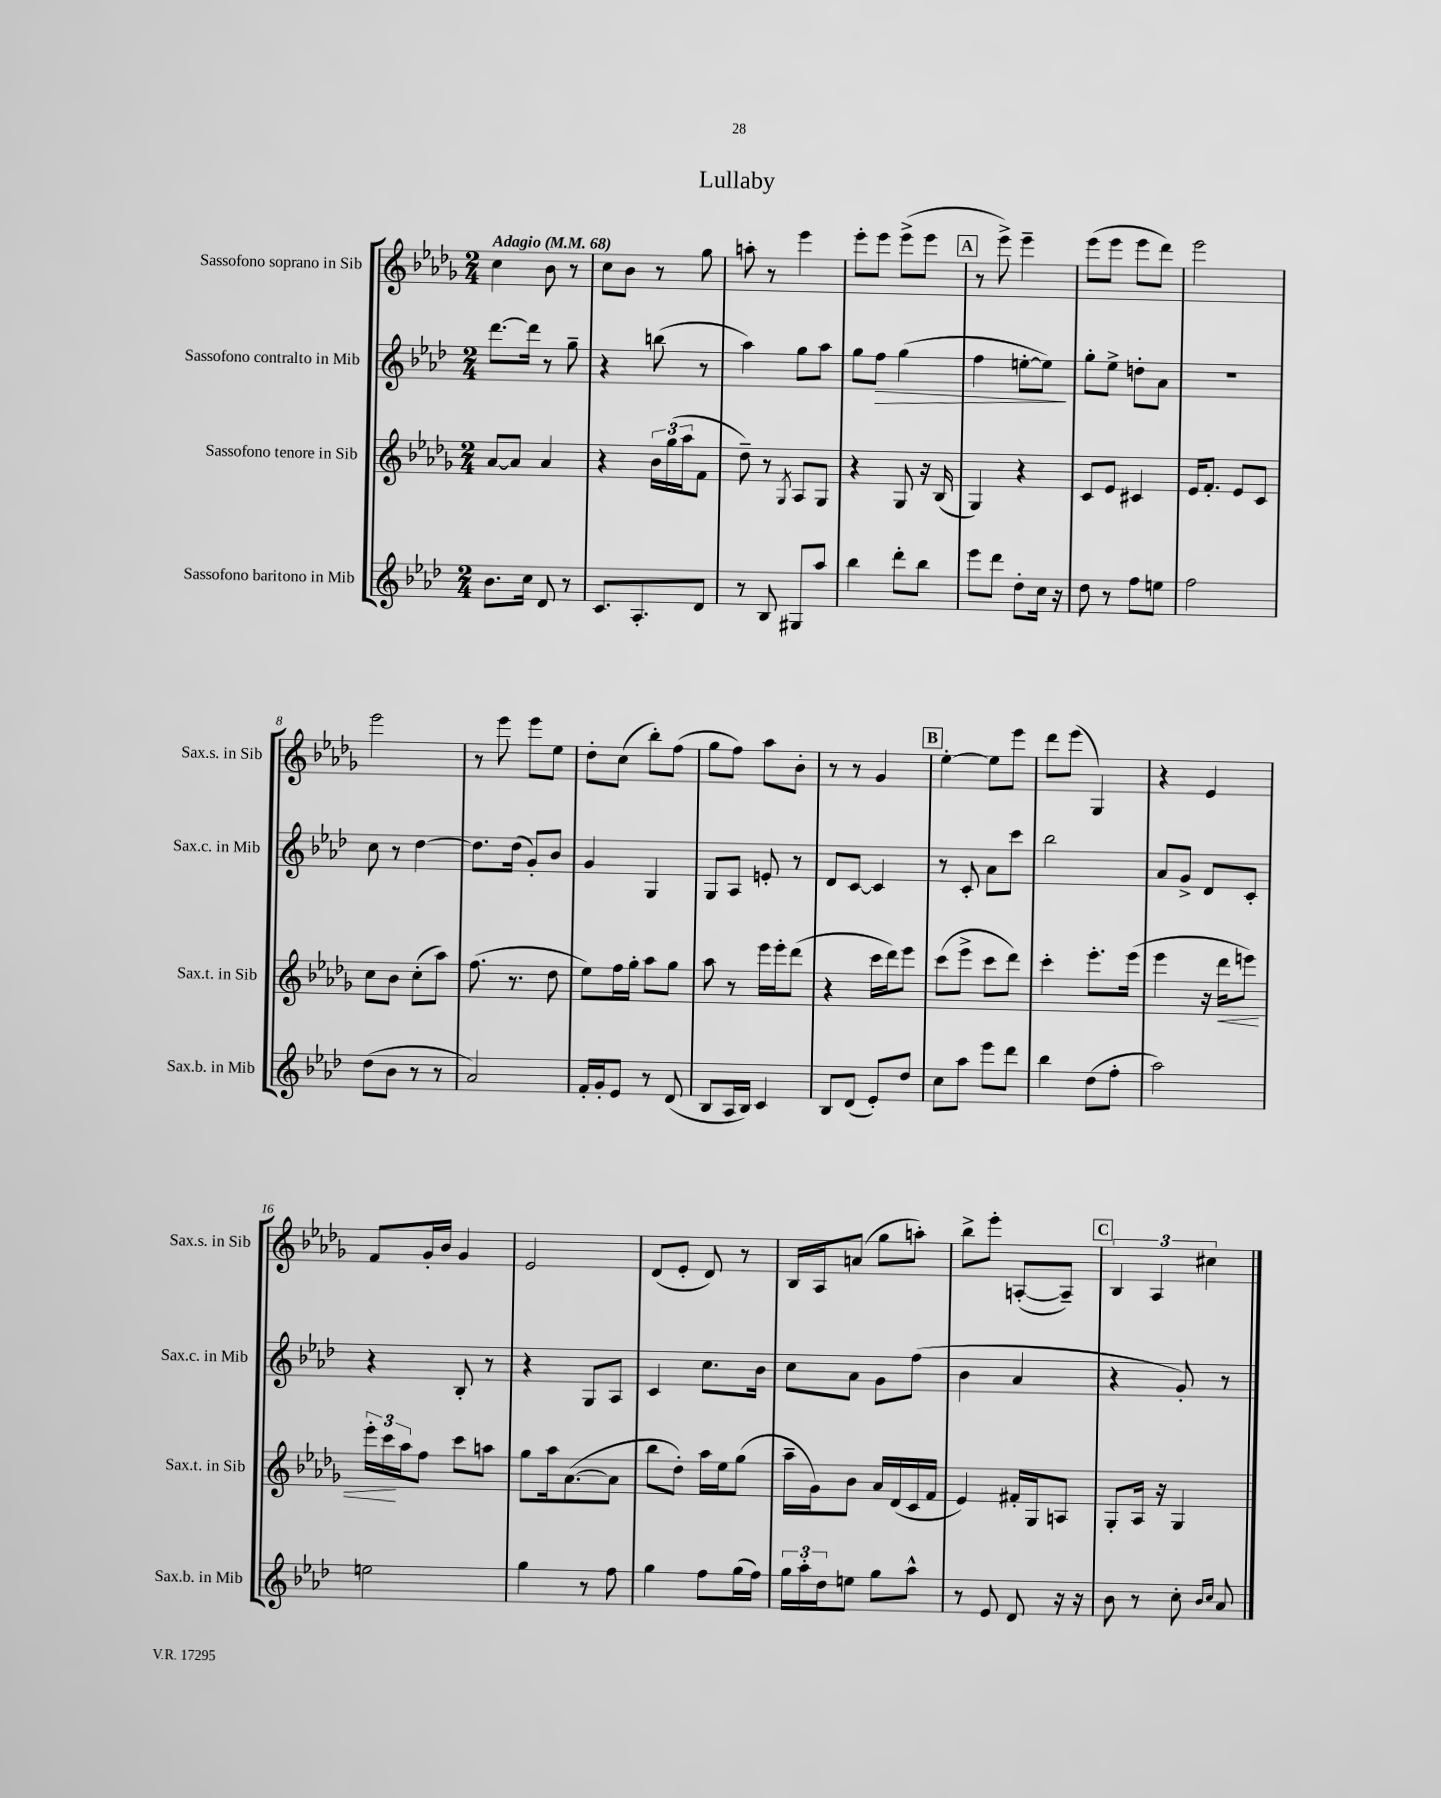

**kern	**kern	**kern	**kern
*staff4	*staff3	*staff2	*staff1
*clefG2	*clefG2	*clefG2	*clefG2
*k[b-e-a-d-]	*k[b-e-a-d-g-]	*k[b-e-a-d-]	*k[b-e-a-d-g-]
*M2/4	*M2/4	*M2/4	*M2/4
*MM68	*MM68	*MM68	*MM68
8.b-	[8a-	[8.ddd-	4cc
.	8a-]	.	.
16cc	.	16ddd-]	.
8d-	4a-	8r	8b-
8r	.	8gg~	8r
=	=	=	=
8.c	4r	4r	8cc
.	.	.	8b-
8.A-'	.	.	.
.	24b-	(8bb	8r
.	(24gg-	.	.
.	24aa-	.	.
8d-	8f	8r	8gg-
=	=	=	=
8r	8dd-~)	4aa-)	8aa'
8B-	8r	.	8r
.	8qG-	.	.
8G#	8A-	8gg	4eee-
8aa-	8G-	8aa-	.
=	=	=	=
4bb-	4r	8gg	8eee-'
.	.	8ff	8eee-
8ddd-'	8G-	(4gg	(8eee-^
8bb-	16r	.	8eee-
.	(16B-	.	.
=	=	=	=
8eee-	4G-)	4ff	8r
8ddd-	.	.	8eee-^)
8dd-'	4r	[8ee'	4eee-~
16cc	.	8ee])	.
16r	.	.	.
=	=	=	=
8dd-	8c	8gg'	(8eee-
8r	8e-	8ee-^	8eee-
8ff	4c#	8dd'	8eee-
8ee	.	8a-	8ddd-)
=	=	=	=
2ff	16e-	2r	2eee-
.	8.f'	.	.
.	8e-	.	.
.	8c	.	.
=	=	=	=
(8dd-	8cc	8cc	2eee-
8b-	8b-	8r	.
8r	(8cc'	[4dd-	.
8r	8aa-)	.	.
=	=	=	=
2a-)	(8.ff	8.dd-]	8r
.	.	.	8eee-
.	8.r	(16dd-	.
.	.	8g')	8eee-
.	8dd-	8b-	8ee-
=	=	=	=
16f'	8ee-)	4g	8dd-'
16g'	.	.	.
8e-	16ff	.	(8cc
.	16gg-'	.	.
8r	8aa-	4G	8bb-')
(8d-	8gg-	.	(8ff
=	=	=	=
8B-	8aa-	8G	8gg-
16A-	8r	8A-	8ff)
16B-)	.	.	.
4c	16eee-	8e'	8aa-
.	16eee-'	.	.
.	(8ddd-	8r	8b-'
=	=	=	=
8B-	4r	8d-	8r
(8d-	.	[8c	8r
8e-')	16ccc	4c]	4g-
.	16ddd-)	.	.
8dd-	8eee-	.	.
=	=	=	=
8cc	(8ccc	8r	[4ee-'
8aa-	8eee-^	8c'	.
8eee-	8ccc	8a-	8ee-]
8ddd-	8ddd-)	8ccc	8eee-
=	=	=	=
4bb-	4ccc'	2bb-	8ddd-
.	.	.	(8eee-
(8dd-	8.eee-'	.	4G-)
8ff'	.	.	.
.	(16eee-	.	.
=	=	=	=
2aa-)	4eee-	8a-	4r
.	.	8g^	.
.	16r	8d-	4e-
.	16ddd-	.	.
.	8eee)	8c'	.
=	=	=	=
2ee	24eee-'	4r	8f
.	24ccc	.	.
.	24aa-	.	.
.	8ff	.	16g-'
.	.	.	16b-
.	8ccc	8B-'	4g-
.	8aa	8r	.
=	=	=	=
4gg	8gg-	4r	2e-
.	16aa-	.	.
.	([8.a-	.	.
8r	.	8G	.
8ff	8a-]	8A-	.
=	=	=	=
4gg	8bb-	4c	(8d-
.	8dd-')	.	8e-'
8ff	16aa-	8.cc	8d-)
.	16ee-	.	.
(16gg	(8gg-	.	8r
16ff)	.	16b-	.
=	=	=	=
24gg	16aa-~	8cc	16B-
24aa-'	.	.	.
.	16g-)	.	16A-
24dd-	.	.	.
8ee	8b-	8a-	(8a
8gg	16a-	8g	8gg-
.	(16d-	.	.
8aa-^^	16c	(8ff	8aa')
.	16f	.	.
=	=	=	=
8r	4e-)	4b-	8bb-^
8e-	.	.	8eee-'
8d-	16f#'	4a-	([8A'
.	16G-	.	.
16r	8A	.	8A~])
16r	.	.	.
=	=	=	=
8b-	8G-'	4r	6B-
8r	16A-	.	.
.	.	.	6A-
.	16r	.	.
8cc'	4G-	8g')	.
.	.	.	6cc#
16qqb-	.	.	.
16qqcc	.	.	.
8a-	.	8r	.
==	==	==	==
*-	*-	*-	*-
